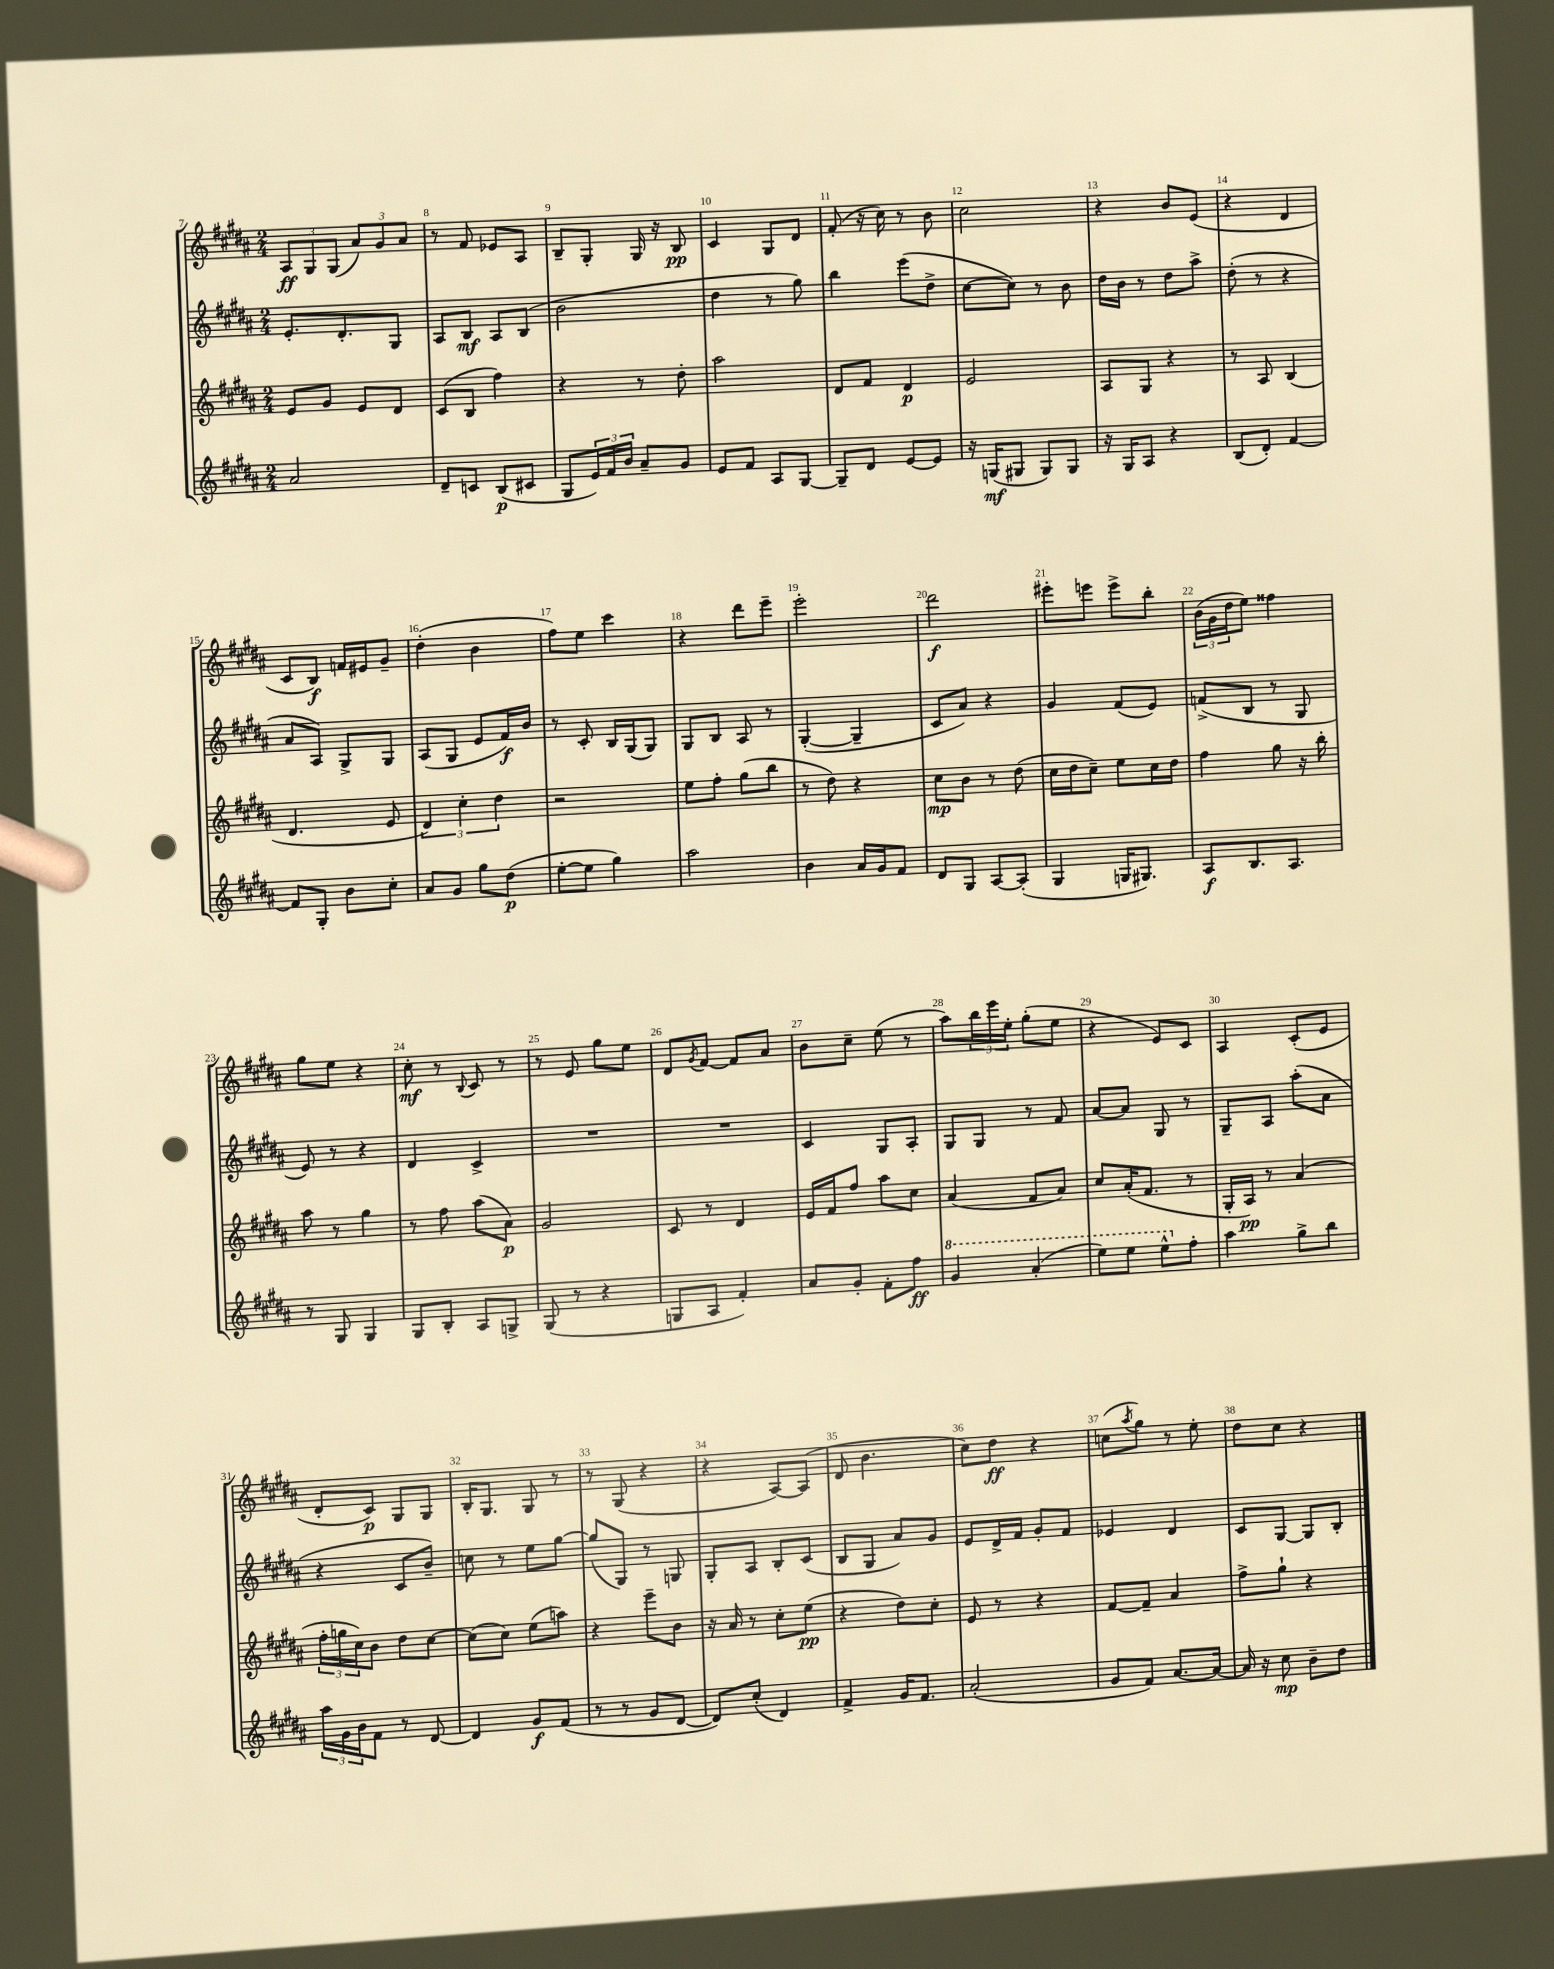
<<
\new StaffGroup <<
\new Staff = "s0" {
    \clef treble \key b \major \numericTimeSignature \time 2/4
    \tuplet 3/2 { ais8\ff gis8 gis8( } \tuplet 3/2 { ais'8) gis'8 ais'8 } |
    r8 fis'8 ees'8 ais8 |
    b8-- gis8-. gis16 r16 b8\pp |
    cis'4 gis8 dis'8 |
    fis'8-.( r16 cis''16) r8 b'8 |
    cis''2 |
    r4 b'8 e'8( |
    r4 dis'4 |
    cis'8 b8\f) f'16 eis'16 gis'8-- |
    dis''4-.( b'4 |
    fis''8) e''8 cis'''4 |
    r4 dis'''8 e'''8-- |
    e'''2-. |
    dis'''2\f |
    eis'''8-. e'''8 e'''8-> b''8-. |
    \tuplet 3/2 { b'16( gis'16 dis''16 } e''8) fisis''4 |
    gis''8 e''8 r4 |
    cis''8-.\mf r8 \appoggiatura { b8 } cis'8 r8 |
    r8 e'8 gis''8 e''8 |
    dis'8 \acciaccatura { gis'8 } fis'8~ fis'8 ais'8 |
    b'8 cis''8-- e''8( r8 |
    ais''8) \tuplet 3/2 { b''16 e'''16 e''16-. } gis''8-.( e''8 |
    r4 e'8) cis'8 |
    ais4 cis'8-.( e'8 |
    dis'8-. cis'8\p) gis8 gis8 |
    b16-. gis8. gis8 r8 |
    r8 gis8( r4 |
    r4 ais8~) ais8( |
    dis'8 b'4. |
    cis''8) dis''8\ff r4 |
    c''8( \acciaccatura { ais''8 } gis''8) r8 e''8-. |
    dis''8 cis''8 r4 \bar "|." |
}
\new Staff = "s1" {
    \clef treble \key b \major \numericTimeSignature \time 2/4
    e'8.-. dis'8.-. gis8 |
    ais8 b8\mf ais8 b8( |
    b'2 |
    dis''4 r8 gis''8) |
    b''4 e'''8( dis''8-> |
    cis''8~ cis''8) r8 b'8 |
    dis''16 b'16 r8 dis''8 ais''8-> |
    dis''8-.( r8 r4 |
    ais'8 ais8) gis8-> gis8 |
    ais8( gis8 e'8 fis'16\f) b'16 |
    r8 cis'8-. b16 gis16( gis8) |
    gis8 b8 ais8 r8 |
    gis4~-.( gis4-- |
    cis'8 ais'8) r4 |
    gis'4 fis'8( e'8) |
    f'8->( b8 r8 gis8 |
    e'8) r8 r4 |
    dis'4 cis'4-> |
    R2 |
    R2 |
    cis'4 gis8 ais8-. |
    gis8 gis8 r8 fis'8 |
    ais'8~ ais'8 gis8 r8 |
    gis8-- ais8 ais''8-.( ais'8 |
    r4 cis'8 b'8--) |
    c''8 r8 e''8 gis''8~ |
    gis''8( gis8) r8 g8 |
    gis8-. ais8 b8-. cis'8( |
    b8 gis8 ais'8) gis'8 |
    e'8 dis'16-> fis'16 gis'8-. fis'8 |
    ees'4 dis'4 |
    cis'8 gis8~ gis8 b8-. \bar "|." |
}
\new Staff = "s2" {
    \clef treble \key b \major \numericTimeSignature \time 2/4
    e'8 gis'8 e'8 dis'8 |
    cis'8( b8 fis''4) |
    r4 r8 dis''8-. |
    ais''2 |
    dis'8 fis'8 dis'4\p |
    e'2 |
    ais8 gis8 r4 |
    r8 ais8 b4( |
    dis'4. e'8 |
    \tuplet 3/2 { dis'4) cis''4-. dis''4 } |
    r2 |
    e''8 fis''8-. gis''8( b''8 |
    r8 dis''8) r4 |
    cis''8\mp b'8 r8 dis''8( |
    cis''16 dis''16 cis''8--) e''8 cis''16 dis''16 |
    fis''4 gis''8 r16 b''16-. |
    ais''8 r8 gis''4 |
    r8 fis''8 ais''8( ais'8\p) |
    gis'2 |
    cis'8 r8 dis'4 |
    e'16 fis'16 fis''8 ais''8 cis''8 |
    ais'4( fis'8 ais'8) |
    cis''8 ais'16-.( fis'8. r8 |
    gis16-. ais16\pp) r8 ais'4( |
    \tuplet 3/2 { fis''16-. g''16 cis''16) } b'8 dis''8 cis''8~ |
    cis''8( cis''8) e''8( a''8) |
    r4 e'''8-- b'8 |
    r16 ais'16 r8 cis''8-. e''8\pp( |
    r4 dis''8) cis''8-. |
    e'8 r8 r4 |
    fis'8~ fis'8-- ais'4 |
    fis''8-> gis''8-! r4 \bar "|." |
}
\new Staff = "s3" {
    \clef treble \key b \major \numericTimeSignature \time 2/4
    ais'2 |
    dis'8-- c'8 b8\p( cis'8 |
    gis8 \tuplet 3/2 { e'16) fis'16 b'16 } ais'8-- gis'8 |
    e'8 fis'8 ais8 gis8~ |
    gis8-- dis'8 e'8~ e'8 |
    r16 g16\mf( gis8 gis8) gis8 |
    r16 gis16 ais8 r4 |
    b8( dis'8-.) fis'4~ |
    fis'8 gis8-. b'8 cis''8-. |
    ais'8 gis'8 gis''8 dis''8\p( |
    e''8~-. e''8 gis''4) |
    ais''2 |
    b'4 ais'16 gis'16 fis'8 |
    dis'8 gis8 ais8~ ais8-.( |
    gis4 g16 gis8.) |
    ais8\f b8. ais8. |
    r8 gis8 gis4 |
    gis8 b8-. ais8 g8-> |
    gis8( r8 r4 |
    g8 ais8 fis'4-.) |
    ais'8 gis'8-. fis'8-. fis''8\ff |
    \ottava #1 gis''4 ais''4-.( |
    e'''8) e'''8 e'''8-^ \ottava #0 fis''8-. |
    ais''4 gis''8-> b''8 |
    \tuplet 3/2 { ais''16 gis'16 b'16 } fis'8 r8 dis'8~ |
    dis'4 gis'8\f fis'8( |
    r8 r8 gis'8 dis'8~ |
    dis'8) cis''8-.( dis'4) |
    fis'4-> gis'16 fis'8. |
    ais'2-.( |
    gis'8 fis'8) ais'8.~ ais'16~ |
    ais'16 r16 cis''8\mp b'8-- dis''8 \bar "|." |
}
>>
>>
\layout { \context { \Score currentBarNumber = #7 \override BarNumber.break-visibility = ##(#f #t #t) barNumberVisibility = #all-bar-numbers-visible } }
